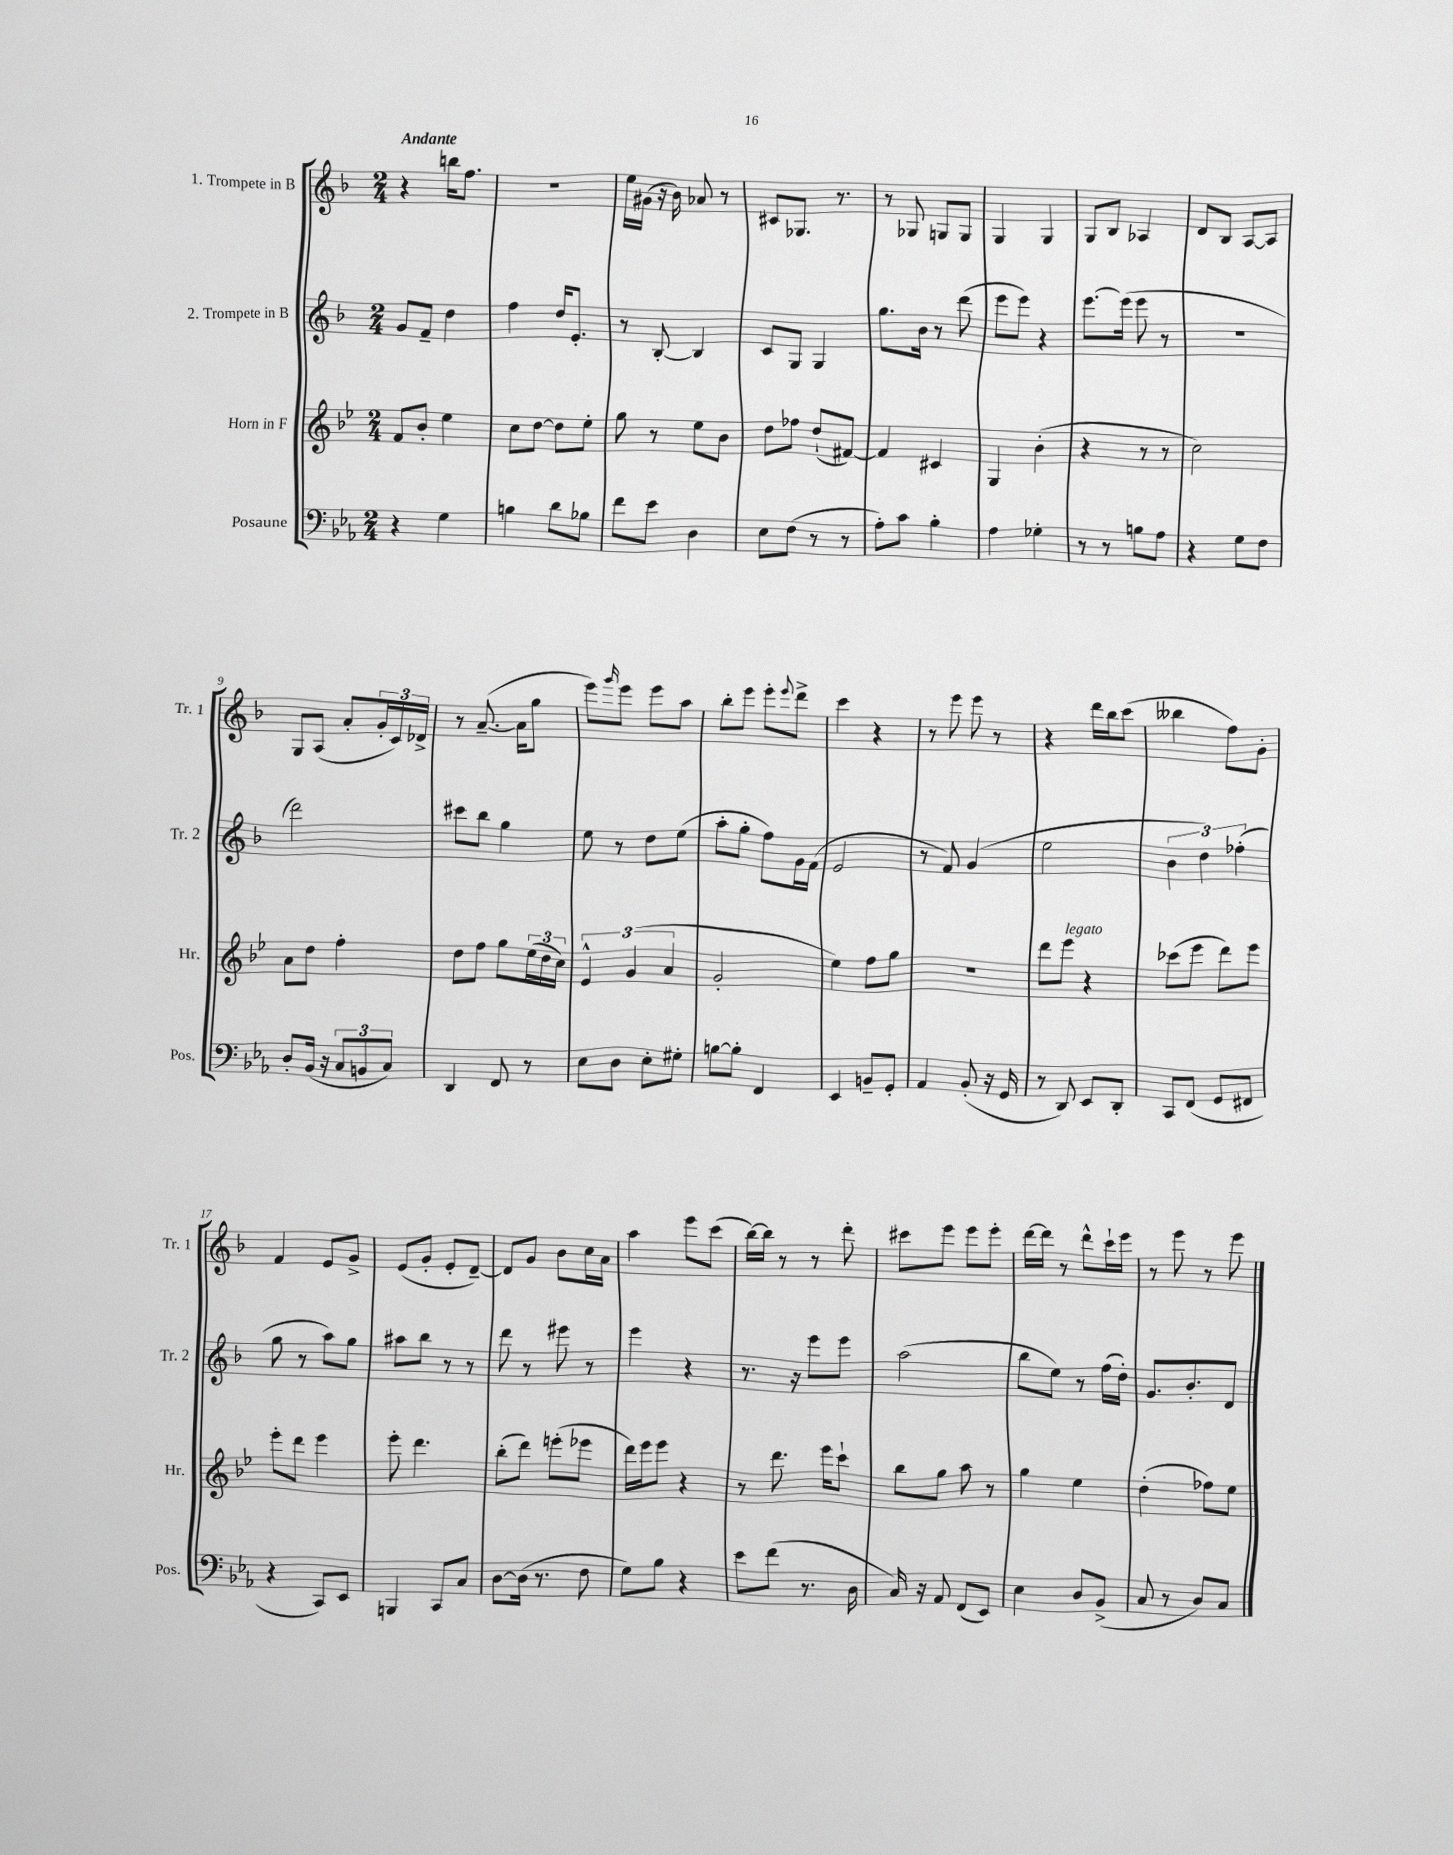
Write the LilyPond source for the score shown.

<<
\new StaffGroup <<
\new Staff = "s0" \with { instrumentName = "1. Trompete in B" shortInstrumentName = "Tr. 1" } {
    \clef treble \key f \major \numericTimeSignature \time 2/4 \tempo "Andante"
    r4 b''16 f''8. |
    R2 |
    e''16 gis'16( r16 bes'16) aes'8 r8 |
    cis'8 ges8. r8. |
    r8 ges8 g8 g8 |
    g4 g4 |
    g8 bes8 aes4 |
    d'8 bes8 a8~ a8 |
    g8 a8( a'8-. \tuplet 3/2 { g'16-. c'16) des'16-> } |
    r8 a'8.~--( a'16 g''8 |
    e'''8) \grace { g'''16 } e'''8 e'''8 a''8 |
    bes''8-. e'''8 e'''8-. \appoggiatura { e'''8 } d'''8-> |
    c'''4 r4 |
    r8 e'''8 e'''8 r8 |
    r4 d'''16 bes''16 c'''8( |
    beses''4 f''8) g'8-. |
    f'4 e'8 g'8-> |
    e'8( g'8-. e'8-. d'8~--) |
    d'8 g'8 bes'8 c''16 a'16 |
    a''4 e'''8 c'''8( |
    bes''16~) bes''16 r8 r8 d'''8-. |
    cis'''8 e'''8 e'''8 e'''8-. |
    d'''16~ d'''16 r8 d'''8-^ c'''16-! e'''16 |
    r8 e'''8 r8 e'''8 \bar "|." |
}
\new Staff = "s1" \with { instrumentName = "2. Trompete in B" shortInstrumentName = "Tr. 2" } {
    \clef treble \key f \major \numericTimeSignature \time 2/4
    g'8 f'8-- d''4 |
    f''4 d''16 e'8.-. |
    r8 bes8~-. bes4 |
    c'8 g8 g4 |
    g''8. bes'16 r8 d'''8( |
    e'''8 e'''8) r4 |
    e'''8.~ e'''16( e'''8 r8 |
    r2 |
    d'''2) |
    cis'''8 bes''8 g''4 |
    e''8 r8 d''8 e''8( |
    a''8-. g''8-. f''8) g'16 f'16( |
    e'2 |
    r8 f'8) g'4( |
    e''2 |
    \tuplet 3/2 { bes'4 d''4) fes''4-.( } |
    g''8 r8 a''8) g''8 |
    ais''8 bes''8 r8 r8 |
    d'''8 r8 eis'''8 r8 |
    e'''4 r4 |
    r8. r16 e'''8 e'''8 |
    a''2( |
    bes''8 e''8) r8 f''16( d''16-.) |
    g'8. bes'8.-. d'8 \bar "|." |
}
\new Staff = "s2" \with { instrumentName = "Horn in F" shortInstrumentName = "Hr." } {
    \clef treble \key bes \major \numericTimeSignature \time 2/4
    f'8 bes'8-. ees''4 |
    c''8 d''8~ d''8 ees''8-. |
    g''8 r8 ees''8 bes'8 |
    d''8 fes''8 d''8-!( fis'8~) |
    fis'4 cis'4 |
    g4 bes'4-.( |
    r4 r8 r8 |
    c''2) |
    a'8 d''8 f''4-. |
    d''8 f''8 g''8 \tuplet 3/2 { ees''16( d''16 c''16) } |
    \tuplet 3/2 { ees'4-^ g'4( a'4 } |
    g'2-. |
    ees''4) f''8 g''8 |
    r2 |
    d'''8 ees'''8^\markup { \italic "legato" } r4 |
    ces'''8( ees'''8 d'''8) ees'''8 |
    ees'''8-. d'''8 ees'''4 |
    ees'''8-. d'''4. |
    bes''8-.( d'''8) e'''8-.( ees'''8 |
    d'''16) ees'''16 ees'''8 r4 |
    r8 d'''8. ees'''16 c'''8-! |
    bes''8 g''8 a''8 r8 |
    g''4 ees''4 |
    d''4-.( fes''8) ees''8 \bar "|." |
}
\new Staff = "s3" \with { instrumentName = "Posaune" shortInstrumentName = "Pos." } {
    \clef bass \key ees \major \numericTimeSignature \time 2/4
    r4 g4 |
    b4 d'8 bes8 |
    f'8 ees'8 d4 |
    ees8 f8( r8 r8 |
    aes8-.) c'8 bes4-. |
    aes4 ges4-. |
    r8 r8 b8 aes8 |
    r4 g8 f8 |
    d8-. bes,16( r16 \tuplet 3/2 { c8 b,8 c8) } |
    d,4 f,8 r8 |
    ees8 d8 ees8-. gis8-. |
    b8~ b8-. f,4 |
    ees,4 b,8-- g,8-. |
    aes,4 bes,8-.( r16 g,16 |
    r8 d,8) ees,8 d,8-. |
    c,8 f,8( g,8 fis,8 |
    r4 c,8) ees,8 |
    b,,4 c,8 c8 |
    d8~ d16( r8. f8 |
    g8) bes8 r4 |
    ees'8 f'8( r8. d16 |
    c16) r16 aes,8 f,8( ees,8) |
    ees4 d8 bes,8->( |
    c8 r8 d8) c8 \bar "|." |
}
>>
>>
